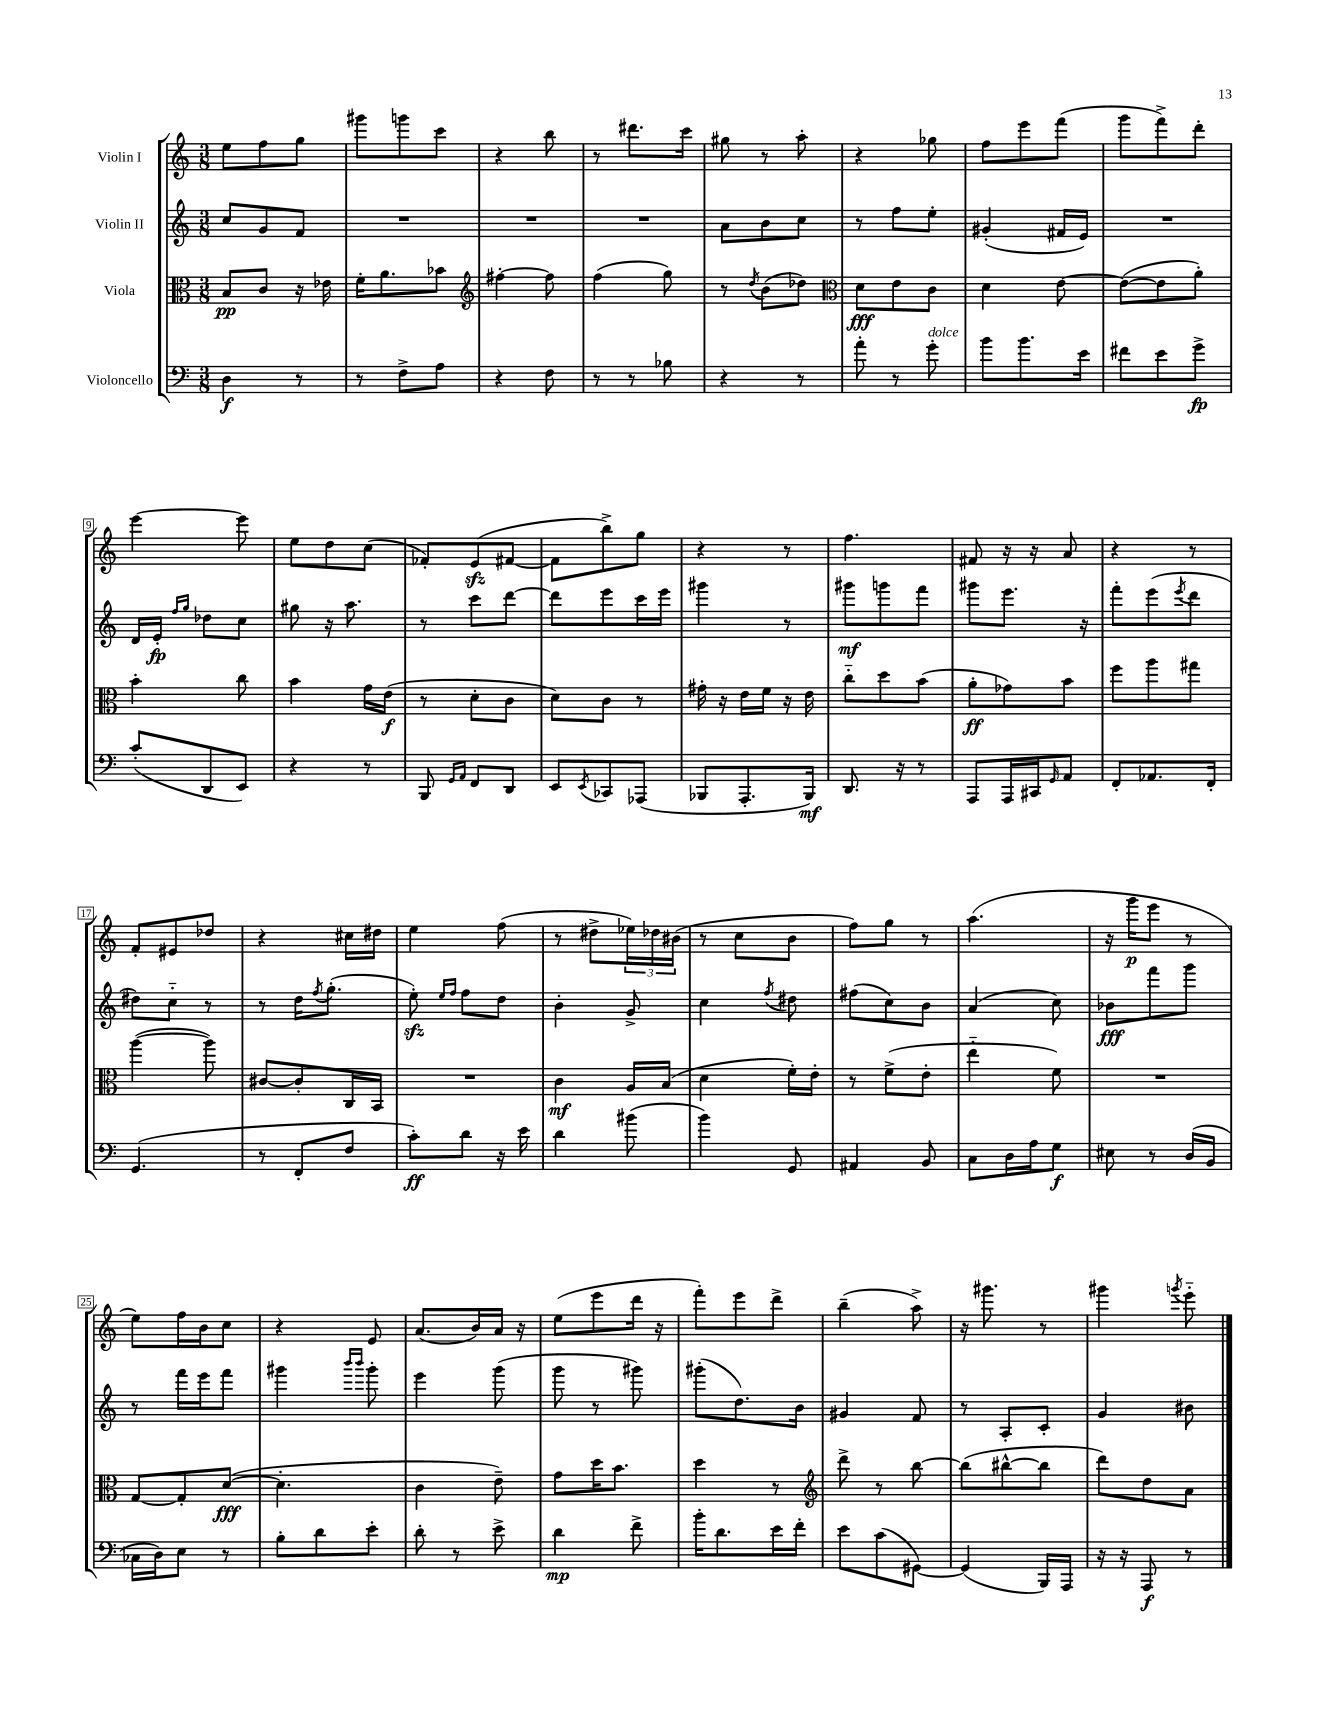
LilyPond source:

<<
\new StaffGroup <<
\new Staff = "s0" \with { instrumentName = "Violin I" } {
    \clef treble \key c \major \numericTimeSignature \time 3/8
    e''8 f''8 g''8 |
    gis'''8 g'''8 c'''8 |
    r4 b''8 |
    r8 dis'''8. c'''16 |
    gis''8 r8 a''8-. |
    r4 ges''8 |
    f''8 e'''8 f'''8( |
    g'''8 f'''8->) d'''8-. |
    e'''4~ e'''8 |
    e''8 d''8 c''8( |
    fes'8-.) e'8\sfz( fis'8~ |
    fis'8 b''8->) g''8 |
    r4 r8 |
    f''4. |
    fis'8 r16 r16 a'8 |
    r4 r8 |
    f'8-. eis'8 des''8 |
    r4 cis''16 dis''16 |
    e''4 f''8( |
    r8 dis''8-> \tuplet 3/2 { ees''16) des''16 bis'16( } |
    r8 c''8 b'8 |
    f''8) g''8 r8 |
    a''4.( |
    r16 g'''16\p e'''8 r8 |
    e''8) f''16 b'16 c''8 |
    r4 e'8 |
    a'8.( b'16) a'16 r16 |
    e''8( e'''8 d'''16 r16 |
    f'''8-.) e'''8 d'''8-> |
    b''4--( a''8->) |
    r16 gis'''8. r8 |
    gis'''4 \acciaccatura { g'''8 } e'''8-_ \bar "|." |
}
\new Staff = "s1" \with { instrumentName = "Violin II" } {
    \clef treble \key c \major \numericTimeSignature \time 3/8
    c''8 g'8 f'8 |
    R4. |
    R4. |
    R4. |
    a'8 b'8 c''8 |
    r8 f''8 e''8-. |
    gis'4-.( fis'16 e'16) |
    R4. |
    d'16 e'16-.\fp \grace { f''16 g''16 } des''8 c''8 |
    gis''8 r16 a''8. |
    r8 c'''8 d'''8~ |
    d'''8 e'''8 c'''16 e'''16 |
    gis'''4 r8 |
    gis'''8\mf g'''8 f'''8 |
    gis'''8 e'''8. r16 |
    f'''8-. e'''8( \acciaccatura { e'''8 } d'''8 |
    dis''8) c''8-_ r8 |
    r8 d''16 \acciaccatura { f''8 } g''8.-.( |
    e''8-.\sfz) \grace { e''16 f''16 } f''8 d''8 |
    b'4-. g'8-> |
    c''4 \acciaccatura { f''8 } dis''8 |
    fis''8( c''8) b'8 |
    a'4( c''8) |
    bes'8\fff f'''8 g'''8 |
    r8 f'''16 e'''16 f'''8 |
    gis'''4 \grace { b'''16 b'''16 } gis'''8-. |
    e'''4 g'''8( |
    g'''8 r8 gis'''8) |
    gis'''8-.( d''8.) b'16 |
    gis'4 f'8 |
    r8 a8-. c'8-. |
    g'4 bis'8 \bar "|." |
}
\new Staff = "s2" \with { instrumentName = "Viola" } {
    \clef alto \key c \major \numericTimeSignature \time 3/8
    b8\pp c'8 r16 ees'16 |
    f'16-. a'8. bes'8 |
    \clef treble fis''4~-. fis''8 |
    f''4( g''8) |
    r8 \acciaccatura { d''8 } b'8( des''8) |
    \clef alto d'8\fff e'8 c'8 |
    d'4 e'8~ |
    e'8~( e'8 a'8-.) |
    b'4-. c''8 |
    b'4 g'16 e'16\f( |
    r8 d'8-. c'8 |
    d'8) c'8 r8 |
    gis'16-. r16 e'16 f'16 r16 e'16 |
    c''8-_ d''8 b'8( |
    a'8-.\ff ges'8) b'8 |
    f''8 a''8 gis''8 |
    a''4~( a''8) |
    cis'8~ cis'8-. c16 b,16 |
    R4. |
    c'4\mf a16 b16( |
    d'4 f'16-.) e'16-. |
    r8 f'8->( e'8-. |
    e''4-_ f'8) |
    R4. |
    g8~ g8-. d'8~\fff( |
    d'4.-. |
    c'4 e'8--) |
    g'8 d''16 b'8. |
    d''4 r8 |
    \clef treble d'''8-> r8 b''8~ |
    b''8( bis''8~-^ bis''8 |
    d'''8) d''8 a'8 \bar "|." |
}
\new Staff = "s3" \with { instrumentName = "Violoncello" } {
    \clef bass \key c \major \numericTimeSignature \time 3/8
    d4\f r8 |
    r8 f8-> a8 |
    r4 f8 |
    r8 r8 bes8 |
    r4 r8 |
    a'8-. r8 g'8-.^\markup { \italic "dolce" } |
    b'8 b'8. e'16 |
    fis'8 e'8 g'8->\fp |
    c'8-.( d,8 e,8) |
    r4 r8 |
    b,,8 \grace { g,16 a,16 } f,8 d,8 |
    e,8 \acciaccatura { e,8 } ces,8 aes,,8( |
    bes,,8 a,,8.-. bes,,16\mf) |
    d,8. r16 r8 |
    a,,8 a,,16 cis,16 \grace { g,16 } a,8 |
    f,8-. aes,8. f,16-. |
    g,4.( |
    r8 f,8-. f8 |
    c'8-.\ff) d'8 r16 e'16 |
    d'4 bis'8( |
    b'4) g,8 |
    ais,4 b,8 |
    c8 d16 a16 g8\f |
    eis8 r8 d16( b,16 |
    ces16 d16) e8 r8 |
    b8-. d'8 e'8-. |
    d'8-. r8 e'8-> |
    d'4\mp f'8-> |
    b'16-. d'8. e'16 f'16-. |
    e'8 c'8( gis,8~) |
    gis,4( b,,16) a,,16 |
    r16 r16 a,,8\f r8 \bar "|." |
}
>>
>>
\layout { \context { \Score \override BarNumber.stencil = #(make-stencil-boxer 0.1 0.3 ly:text-interface::print) } }
